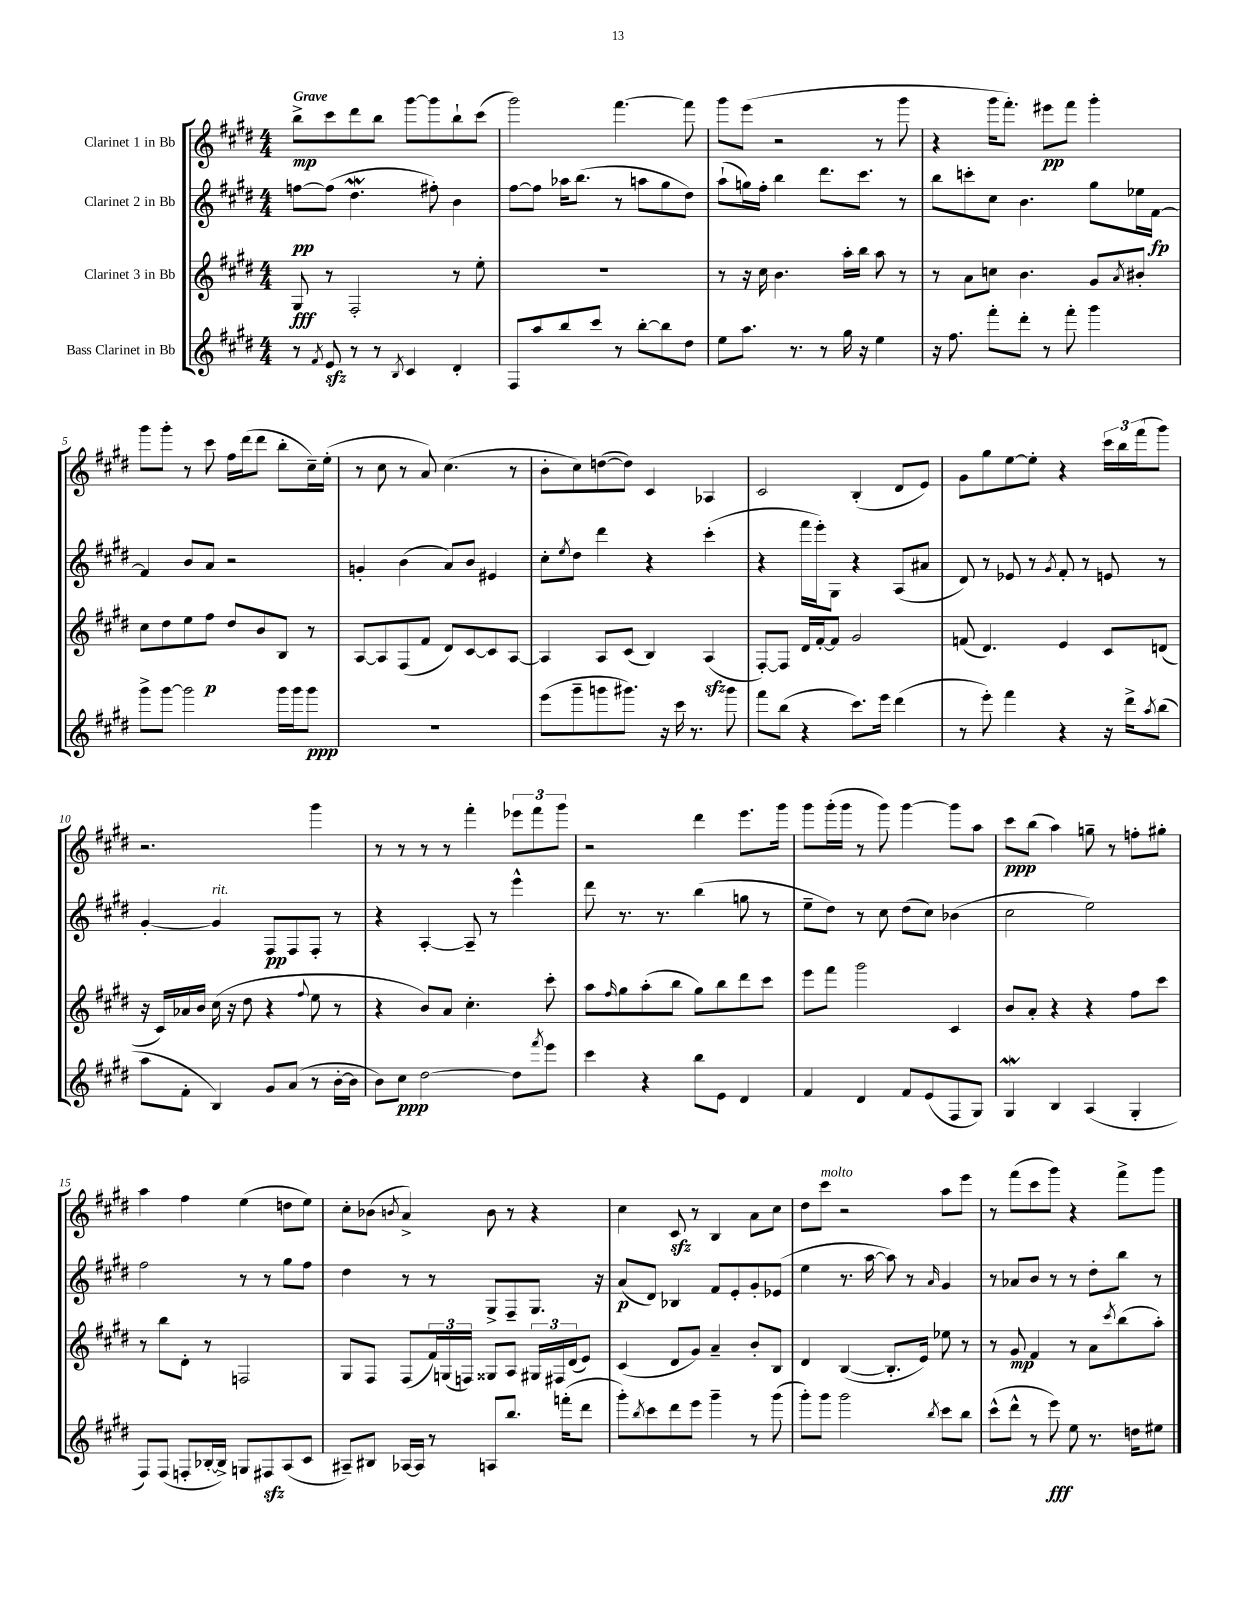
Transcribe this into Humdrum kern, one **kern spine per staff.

**kern	**kern	**kern	**kern
*staff4	*staff3	*staff2	*staff1
*clefG2	*clefG2	*clefG2	*clefG2
*k[f#c#g#d#]	*k[f#c#g#d#]	*k[f#c#g#d#]	*k[f#c#g#d#]
*M4/4	*M4/4	*M4/4	*M4/4
8r	8G#/	[8ff\L	8bb^\L
8qf#/	.	.	.
8e/	8r	(8ff\]J	8ccc#\
8r	2F#'/	4.dd#\	8ddd#\
8r	.	.	8bb\J
8qB/	.	.	.
4c#/	.	.	[8ggg#\L
.	.	8ff#'\)	8ggg#\]
4d#'/	8r	4b\	8bb`\
.	8ee'\	.	(8ccc#\J
=	=	=	=
8F#/L	1r	[8ff#\L	2ggg#\)
8aa/	.	8ff#\]J	.
8bb/	.	16aa-\LK	.
.	.	(8.bb\J	.
8ccc#/J	.	.	.
8r	.	8r	[4.fff#\
[8bb'\L	.	8aa\L	.
8bb\]	.	8gg#\	.
8dd#\J	.	8dd#\J)	8fff#\]
=	=	=	=
8ee\L	8r	(8aa`\L	8ggg#\L
8.aa\J	16r	16gg\L)	(8eee\J
.	16cc#\	16ff#'\JJ	.
.	4.b\	4bb\	2r
8.r	.	.	.
8r	.	8.ddd#\L	.
16gg#\	16aa'\LL	.	.
16r	16bb\JJ	8.ccc#\J	.
4ee\	8aa\	.	8r
.	8r	8r	8ggg#\
=	=	=	=
16r	8r	8bb\L	4r
8.ff#\	.	.	.
.	8a\L	8ccc'\	.
8fff#'\L	8cc\J	8cc#\J	16ggg#\LK
.	.	.	8.fff#'\J)
8ddd#'\J	4.b\	4.b\	.
8r	.	.	8eee#\L
8fff#'\	.	.	8fff#\J
4ggg#\	8g#/L	8gg#\L	4ggg#'\
.	8qa/	.	.
.	8b#'/J	16ee-\L	.
.	.	[16f#\JJ	.
=	=	=	=
8ggg#^\L	8cc#\L	4f#/]	8ggg#\L
[8ggg#\J	8dd#\	.	8ggg#'\J
2ggg#\]	8ee\	8b/L	8r
.	8ff#\J	8a/J	8ccc#\
.	8dd#/L	2r	16ff#\LL
.	.	.	(16ddd#\J
.	8b/	.	8ddd#\J
16ggg#\LL	8B/J	.	8bb'\L
16ggg#\J	.	.	.
8ggg#\J	8r	.	16cc#~\L)
.	.	.	(16ee'\JJ
=	=	=	=
1r	[8A/L	4g'/	8r
.	8A/]	.	8cc#\
.	(8F#/	(4b\	8r
.	8f#/J	.	8a/)
.	8d#/L)	8a/L)	(4.cc#\
.	[8c#/	8b/J	.
.	8c#/]	4e#/	.
.	[8A/J	.	8r
=	=	=	=
(8eee\L	4A/]	8cc#'\L	8b'\L
.	.	8qee/	.
8ggg#~\	.	8dd#\J	8cc#\)
8ggg\	8A/L	4ddd#\	([8dd\
8.ggg#\J)	(8c#/J	.	8dd\]J)
.	4B/)	4r	4c#/
16r	.	.	.
16ccc#\	.	.	.
8.r	.	.	.
.	(4A/	(4ccc#'\	4A-/
8ggg#\	.	.	.
=	=	=	=
8fff#\L	[8F#'/L)	4r	2c#/
(8bb\J	8F#/]J	.	.
4r	16d#/LL	16fff#\LL	.
.	[16f#'/J	16eee'\J)	.
.	8f#/]J	8G#\J	.
8.ccc#\L)	2g#/	4r	(4B'/
16eee\Jk	.	.	.
(4ddd#\	.	(8A/L	8d#/L
.	.	8a#/J	8e/J)
=	=	=	=
8r	(8f/	8d#/)	8g#\L
8eee'\)	4.d#/)	8r	8gg#\
4fff#\	.	8e-/	[8ee\
.	.	8r	8ee'\]J
.	.	8qg#/	.
4r	4e/	8f#'/	4r
.	.	8r	.
16r	8c#/L	8e/	24ccc#\LL
.	.	.	24bb\
16ddd#^\LK	.	.	.
.	.	.	(24fff#\J
8qaa/	.	.	.
(8bb\J	(8d/J	8r	8ggg#\J)
=	=	=	=
8aa\L	16r	[4g#'/	2.r
.	16c#/LL)	.	.
8f#'\J	16a-/	.	.
.	16b/JJ	.	.
4B/)	(16cc#\	4g#/]	.
.	16r	.	.
.	8dd#\	.	.
8g#/L	4r	8F#/L	.
(8a/J	.	8F#/	.
.	8qqff#/	.	.
8r	8ee\	8F#'/J	4ggg#\
[16b'\LL	8r	8r	.
16b\]JJ	.	.	.
=	=	=	=
8b\L)	4r	4r	8r
8cc#\J	.	.	8r
[2dd#\	8b/L)	[4A'/	8r
.	8a/J	.	8r
.	4.cc#'\	8A~/]	4fff#'\
.	.	8r	.
8dd#\]L	.	4eee^^\	12eee-\L
.	.	.	12fff#\
8qfff#/	.	.	.
8eee\J	8ccc#'\	.	.
.	.	.	12ggg#\J
=	=	=	=
4ccc#\	8aa\L	8ddd#\	2r
.	16qqff#/	.	.
.	8gg#\	8.r	.
4r	(8aa'\	.	.
.	.	8.r	.
.	8bb\J	.	.
8bb\L	8gg#\L)	(4bb\	4ddd#\
8e\J	8bb\	.	.
4d#/	8ddd#\	8gg\	8.eee\L
.	8ccc#\J	8r	.
.	.	.	16ggg#\Jk
=	=	=	=
4f#/	8eee\L	8ee~\L	8ggg#\L
.	8fff#\J	8dd#\J)	(16ggg#'\L
.	.	.	16ggg#\JJ
4d#/	2ggg#\	8r	8r
.	.	8cc#\	8ggg#\)
8f#/L	.	(8dd#\L	[4ggg#\
(8e/	.	8cc#\J)	.
8F#/	4c#/	(4b-\	8ggg#\]L
8G#/J)	.	.	8aa\J
=	=	=	=
4G#/	8b/L	2cc#\	8ccc#\L
.	8a'/J	.	(8bb\J
4B/	4r	.	4aa\)
(4A/	4r	2ee\)	8gg~\
.	.	.	8r
4G#'/	8ff#\L	.	8ff'\L
.	8ccc#\J	.	8gg#'\J
=	=	=	=
8F#/L)	8r	2ff#\	4aa\
(8F#/J	8bb\L	.	.
8F'/L	8d#'\J	.	4ff#\
[16B-'/L	8r	.	.
16B-^/]JJ)	.	.	.
8G/L	2F/	8r	(4ee\
8F#/	.	8r	.
(8A/	.	8gg#\L	8dd\L
8c#/J	.	8ff#\J	8ee\J)
=	=	=	=
8A#~/L)	8G#/L	4dd#\	8cc#'\L
8B#/J	8F#/J	.	(8b-\J
.	.	.	8qb/
[16A-/LL	(8F#/L	8r	4a^/)
16A-/]JJ	.	.	.
8r	24f#/L)	8r	.
.	(24G/	.	.
.	24F/JJ)	.	.
8A/L	8G##/L	8G#^/L	8b\
8.bb/J	8A/J	8F#~/	8r
.	24G#/LL	8.G#/J	4r
.	24F#/	.	.
(16fff'\LK	.	.	.
.	(24d#/J	.	.
8ddd#\J	8e/J)	.	.
.	.	16r	.
=	=	=	=
8ggg#'\L)	(4c#/	(8a/L	4cc#\
8qbb/	.	.	.
8ccc#\	.	8d#/J)	.
8ddd#\	8d#/L	4B-/	8c#/
8eee\J	8g#/J)	.	8r
4ggg#~\	4a~/	8f#/L	4B/
.	.	8e'/	.
8r	8b'/L	8g#'/	8a\L
(8ggg#\	8B/J	(8e-/J	8cc#\J
=	=	=	=
8ggg#'\L)	4d#/	4ee\	8dd#\L
8ggg#\J	.	.	8ccc#\J
2ggg#\	([4B/	8.r	2r
.	.	[16aa\	.
.	8.B'/]L	8aa\])	.
.	.	8r	.
.	16e/Jk)	.	.
8qbb/	.	16qqa/	.
8ccc#\L	8ee-\	4g#/	8aa\L
8bb\J	8r	.	8eee\J
=	=	=	=
(8ccc#^^\L	8r	8r	8r
8ddd#^^\J	8g#/	8a-/L	(8fff#\L
8r	4f#/	8b/J	8ccc#\
8eee\)	.	8r	8ggg#\J)
8ee\	8r	8r	4r
8.r	8a\L	8dd#'\L	.
.	8qccc#/	.	.
.	(8bb\	8bb\J	8fff#^\L
16dd\LK	.	.	.
8ee#\J	8aa'\J)	8r	8ggg#\J
==	==	==	==
*-	*-	*-	*-
